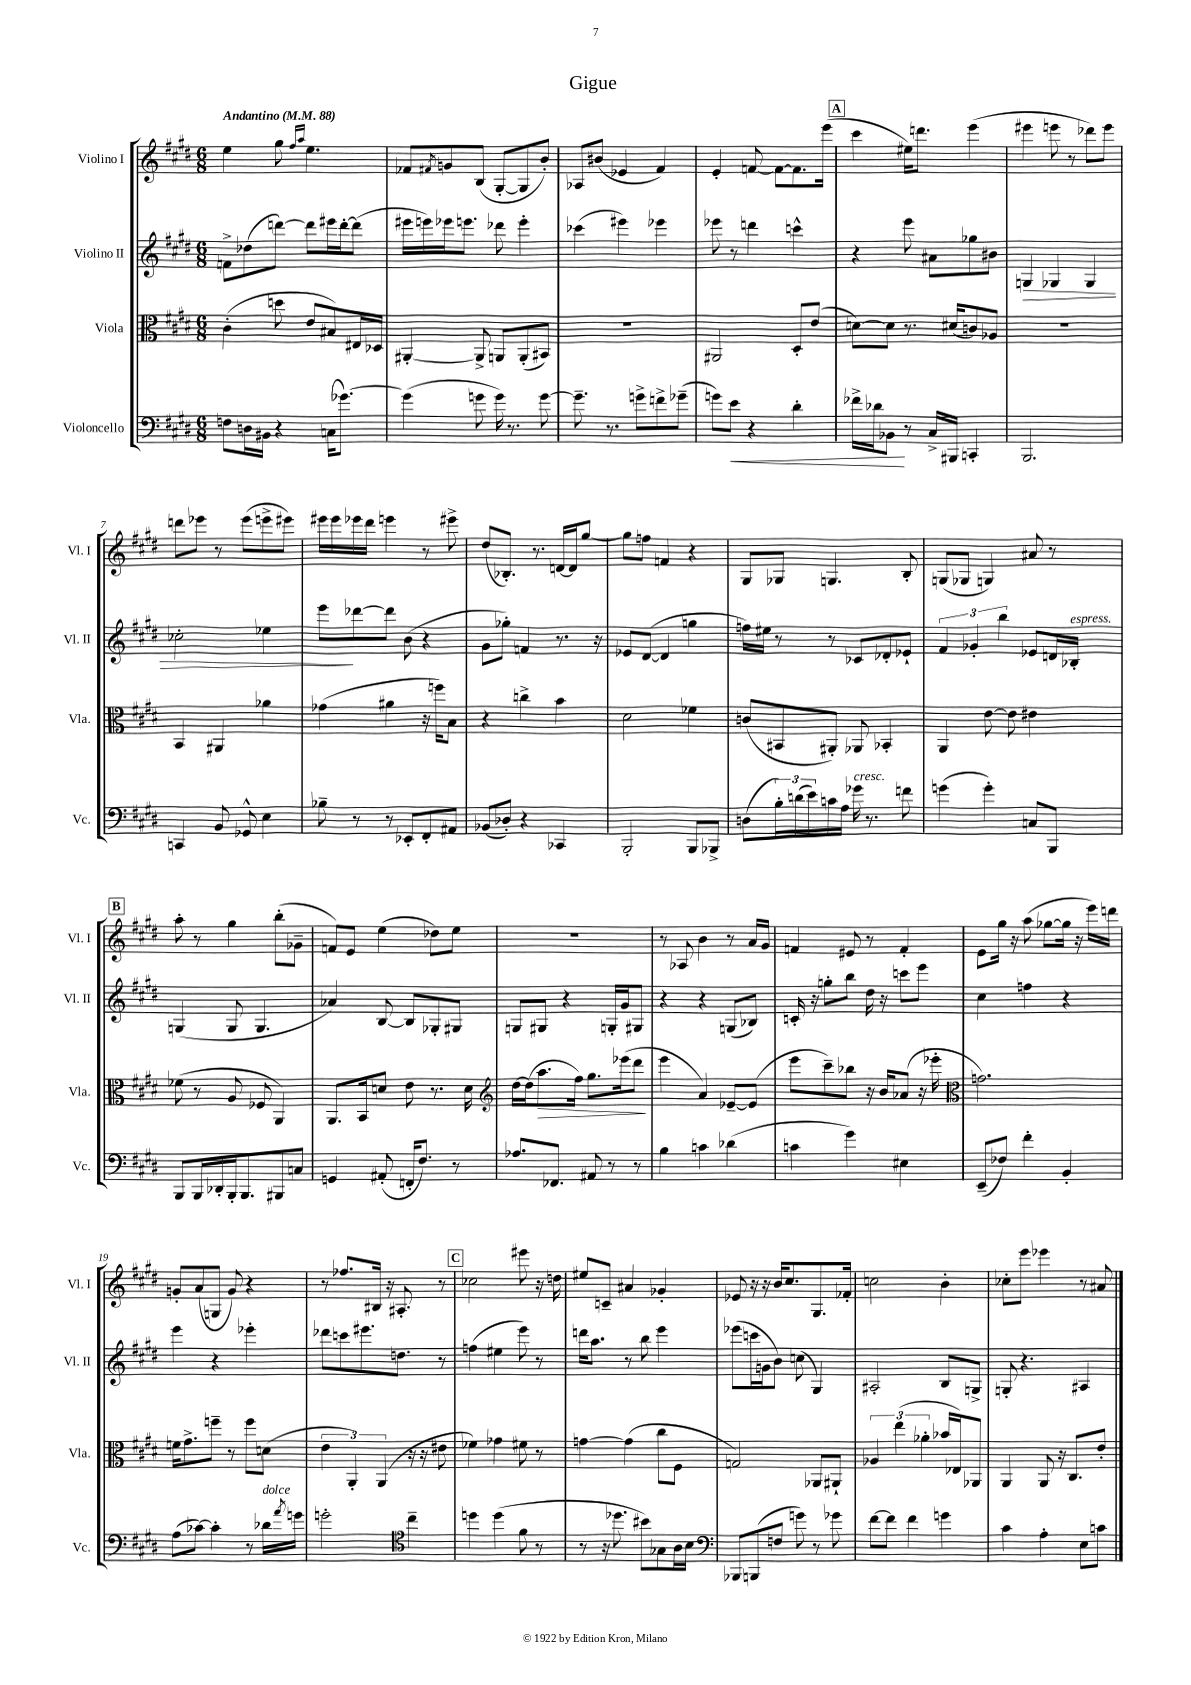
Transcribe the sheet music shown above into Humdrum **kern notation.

**kern	**kern	**kern	**kern
*staff4	*staff3	*staff2	*staff1
*clefF4	*clefC3	*clefG2	*clefG2
*k[f#c#g#d#]	*k[f#c#g#d#]	*k[f#c#g#d#]	*k[f#c#g#d#]
*M6/8	*M6/8	*M6/8	*M6/8
*MM88	*MM88	*MM88	*MM88
8F	(4c#'	8f^	4ee
16D	.	(8dd-	.
16BB#	.	.	.
4r	8dd	[8ddd)	8gg#
.	.	.	16qqff#
.	.	.	16qqaa
.	8e	8ddd]	4.ee
(16C	8B#)	16eee#	.
[8.g-)	.	[16ddd'	.
.	16E#	(8ddd]	.
.	16D-	.	.
=	=	=	=
(4g-]	[4AA#'	16eee#	8f-
.	.	16eee)	.
.	.	.	8qf#
.	.	16eee-	8g
.	.	8.eee	.
8g	8AA#^]	.	(8B
16g)	8AA	8ddd-	[8G#'
8.r	.	.	.
.	(8AA'	4eee'	8G#]
[8g	8BB#)	.	8b')
=	=	=	=
8.g~]	2.r	(4ccc-	8A-
.	.	.	(8b#
8.r	.	.	.
.	.	4eee#)	4e-
8g^	.	.	.
8f^	.	4eee-	4f#)
(8g-~	.	.	.
=	=	=	=
8g)	2AA#	8eee-	4e'
8e	.	8r	.
4r	.	4ddd	[8f
.	.	.	8f_
4d#'	8D#'	4ccc^^	8.f]
.	(8e	.	.
.	.	.	(16eee
=	=	=	=
16f-^	[8d)	4r	4ccc#
16d-	.	.	.
8BB-	8d]	.	.
8r	8.r	8eee	16ee#)
.	.	.	8.ddd
16C#^	.	8a#	.
16BBB#	(16d#	.	.
4CC'	8c)	8gg-	(4eee
.	8A-	8b#	.
=	=	=	=
2.BBB	2.r	4G	4eee#
.	.	4G-	8eee
.	.	.	8r
.	.	4G-	8ddd-)
.	.	.	8eee
=	=	=	=
4CC	4BB	2cc-'	8ddd
.	.	.	8eee-
8BB	4AA#	.	8r
8GG-^^	.	.	(8eee-
4E	4a-	4ee-	8eee^
.	.	.	8eee#)
=	=	=	=
8B-~	(4g-	8eee	16eee#
.	.	.	16eee#
8r	.	[8ddd-	16eee-
.	.	.	16ddd#
8r	4a#	8ddd-]	4eee
8EE-'	.	(8b	.
8FF#'	16r	4r	8r
.	16ff)	.	.
8AA#	8B	.	8eee#^
=	=	=	=
(8BB-	4r	8g#	(8dd#
8D-')	.	8gg-')	8.B-')
4r	4cc^	4f	.
.	.	.	8.r
4CC-	4b	8.r	[16d
.	.	.	16d]
.	.	.	[8gg#
.	.	16r	.
=	=	=	=
2BBB'	2d#	8e-	8gg#]
.	.	([8d#	8ff
.	.	4d#]	4f
8BBB	4f-	4gg	4r
8BBB-^	.	.	.
=	=	=	=
(8D	(8c	16ff)	8G#
.	.	16ee#	.
24B')	8BB#	8r	8G-
(24d	.	.	.
24e)	.	.	.
16c	8AA#')	8r	4.G
16A	.	.	.
16g-	8AA-	8c-	.
8.r	.	.	.
.	4BB-'	8d-'	.
8f	.	8e-`	8B'
=	=	=	=
(4g	4AA	6f#	(8G
.	.	.	8G-
.	.	6g-'	.
4g')	[8e	.	4G)
.	.	6bb	.
.	8e]	.	.
8C	4e#	8e-	8a#
8BBB	.	16d	8r
.	.	16B-'	.
=	=	=	=
8BBB	(8f-	(4G	8aa'
16BBB	8r	.	8r
16DD-'	.	.	.
16BBB'	8A	8G	4gg#
8.BBB	.	.	.
.	8F-	4.G	.
8BBB#	4AA)	.	(8bb'
8C	.	.	8g-~
=	=	=	=
4GG	8.AA	4a-)	8f)
.	.	.	8e
.	16BB	.	.
(8AA#'	8d	[8B	(4ee
16FF'	8e	8B]	.
8.F#)	.	.	.
.	8.r	8G-'	8dd-)
8r	.	8G#	8ee
.	16d	.	.
=	=	=	=
*	*clefG2	*	*
8.A-	[16dd#	8G	2.r
.	(16dd#]	.	.
.	8.aa	8G#	.
8.FF-	.	.	.
.	.	4r	.
.	16ff#)	.	.
8AA#	8.gg#	.	.
8r	.	16G'	.
.	(16eee-	16g#	.
8r	8ddd#	8G#	.
=	=	=	=
4B	4eee	4r	8r
.	.	.	8A-
4c	4a)	4r	4b
(4d-	[8e-~	(8G	8r
.	(8e-]	8B-)	16a
.	.	.	16g#
=	=	=	=
4c	8eee	16c'	4f
.	.	16r	.
.	8ccc#~)	8gg'	.
4g#)	8bb-	8bb	8e#
.	16r	16dd#	8r
.	16b	16r	.
4E#	(8a-	8ccc	4f'
.	16r	8eee	.
.	16eee-'	.	.
=	=	=	=
*	*clefC3	*	*
(8EE~	2.g)	4cc#	8e
8F-)	.	.	16gg#
.	.	.	16r
4f#'	.	4ff	(8aa
.	.	.	[8gg-
4BB'	.	4r	16gg-]
.	.	.	16r
.	.	.	16eee)
.	.	.	16ddd
=	=	=	=
(8A	16f	4eee	8g'
.	8.g#^	.	.
[8c-)	.	.	(8a
4c-']	8ff~	4r	8G
.	8r	.	8g)
8r	8ff	4eee-'	4r
16d-	(8d	.	.
8qa	.	.	.
16g	.	.	.
=	=	=	=
2g'	6e	8ddd-	8r
.	.	8ccc	8.ff-
.	6AA')	.	.
.	.	8.eee#	.
.	.	.	16B#
.	(6AA	.	.
.	.	.	16r
.	.	8.dd	8.A#'
*clefC4	*	*	*
4cc#~	16r	.	.
.	16r	.	.
.	8e#	8r	8r
=	=	=	=
4dd	4f-)	(4ff	2cc-
(4dd	4g-	4ee#	.
8f#	8f#	8eee)	8eee#
8r	8r	8r	16r
.	.	.	16dd
=	=	=	=
8r	[4g	16ddd	8ee#
.	.	8.aa	.
16r	.	.	8c~
8.dd-	.	.	.
.	(4g]	8r	4a#
8b#)	.	8bb	.
8G-	8cc#	4eee	4g-'
16A	8F#	.	.
16B	.	.	.
=	=	=	=
*clefF4	*	*	*
8BBB-	2G)	(8eee-	8e-
(8BBB	.	16ccc	16r
.	.	16g	16r
8F	.	8b)	16b
.	.	.	8.cc#
8g)	.	(8cc	.
8r	8AA-	4G#)	8.G#
8g-	8AA#`	.	.
.	.	.	16f-'
=	=	=	=
[8f#	6A-	2A#'	2cc
8f#]	.	.	.
.	(6ee	.	.
4f#	.	.	.
.	6a-'	.	.
4g	16b-	8B	4b'
.	16E-)	.	.
.	8AA-	8G^	.
=	=	=	=
4c#	4AA	8G'	8cc-'
.	.	4.r	8eee
4A'	8AA	.	4eee-
.	16r	.	.
.	8.C#	.	.
8E	.	4A#	8r
8c	8e'	.	8a#
==	==	==	==
*-	*-	*-	*-
